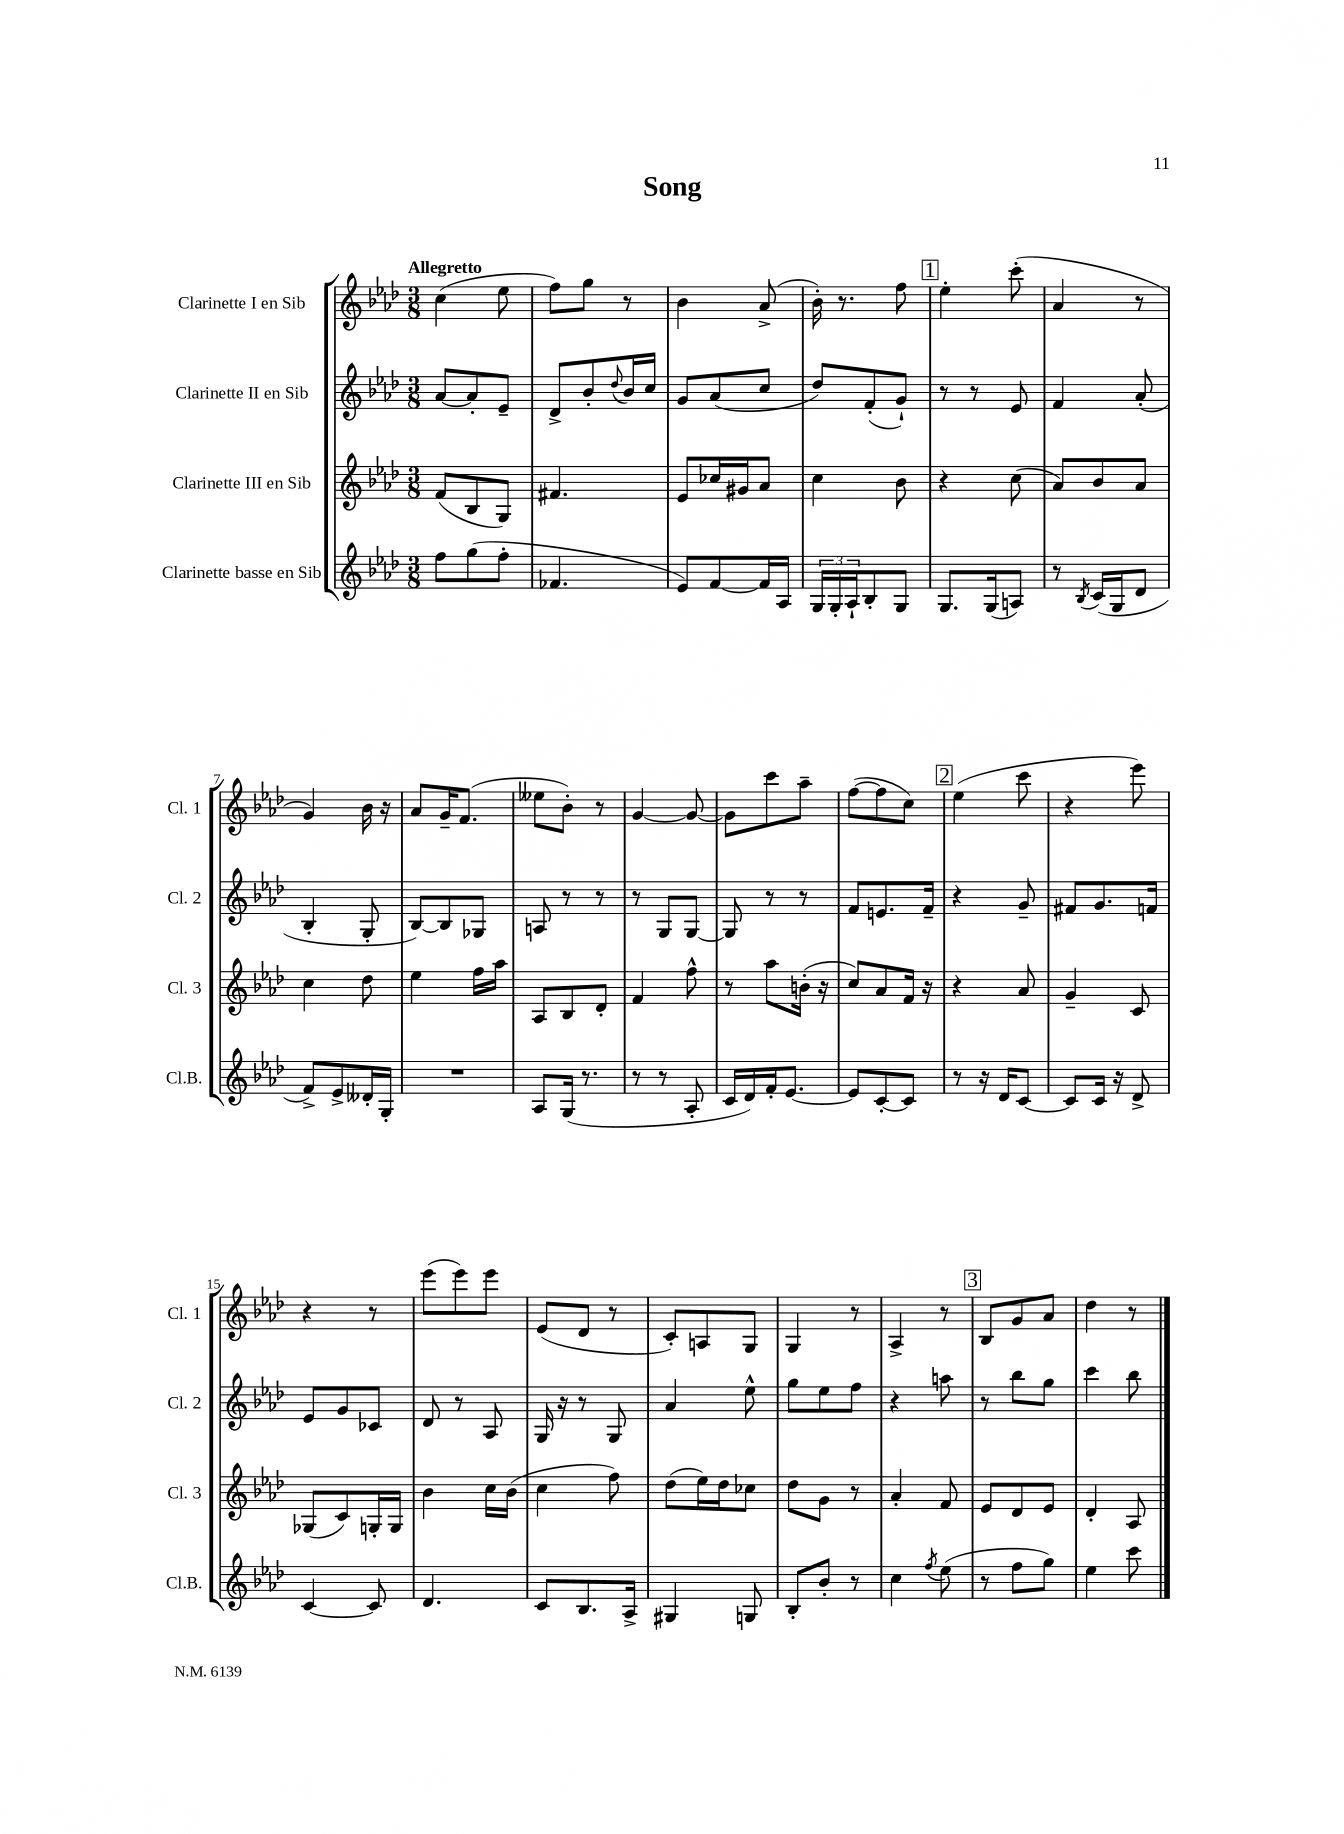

**kern	**kern	**kern	**kern
*staff4	*staff3	*staff2	*staff1
*clefG2	*clefG2	*clefG2	*clefG2
*k[b-e-a-d-]	*k[b-e-a-d-]	*k[b-e-a-d-]	*k[b-e-a-d-]
*M3/8	*M3/8	*M3/8	*M3/8
8ff\L	(8f/L	[8a-/L	(4cc\
(8gg\	8B-/	8a-'/]	.
8ff'\J	8G/J)	8e-~/J	8ee-\
=	=	=	=
4.f-/	4.f#/	8d-^/L	8ff\L)
.	.	8b-'/	8gg\J
.	.	8qqdd-/	.
.	.	16b-/L	8r
.	.	16cc/JJ	.
=	=	=	=
8e-/L)	8e-/L	8g/L	4b-\
[8f/	16cc-/L	(8a-/	.
.	16g#/J	.	.
16f/]L	8a-/J	8cc/J	(8a-^/
16A-/JJ	.	.	.
=	=	=	=
24G/LL	4cc\	8dd-/L)	16b-'\)
24G'/	.	.	.
.	.	.	8.r
24A-`/J	.	.	.
8B-'/	.	(8f'/	.
8G/J	8b-\	8g`/J)	8ff\
=	=	=	=
8.G/L	4r	8r	4ee-'\
.	.	8r	.
(16G/k	.	.	.
8A/J)	(8cc\	8e-/	(8ccc'\
=	=	=	=
8r	8a-/L)	4f/	4a-/
8qB-/	.	.	.
(16c/LL	8b-/	.	.
16G/J	.	.	.
8d-/J	8a-/J	(8a-'/	8r
=	=	=	=
8f^/L)	4cc\	4B-'/	4g/)
8e-^/	.	.	.
16d--'/L	8dd-\	8G'/	16b-\
16G'/JJ	.	.	16r
=	=	=	=
4.r	4ee-\	[8B-/L)	8a-/L
.	.	8B-/]	16g~/K
.	.	.	(8.f/J
.	16ff\LL	8G-/J	.
.	16aa-\JJ	.	.
=	=	=	=
8A-/L	8A-/L	8A/	8ee--\L
(16G/Jk	8B-/	8r	8b-'\J)
8.r	.	.	.
.	8d-'/J	8r	8r
=	=	=	=
8r	4f/	8r	[4g/
8r	.	8G/L	.
8A-'/	8ff^^\	[8G/J	8g/_
=	=	=	=
16c/LL	8r	8G/]	8g\]L
16d-/)	.	.	.
16f'/J	8aa-\L	8r	8ccc\
[8.e-/J	.	.	.
.	(16b'\Jk	8r	8aa-~\J
.	16r	.	.
=	=	=	=
8e-/]L	8cc/L)	8f/L	([8ff\L
[8c'/	8a-/	8.e/	8ff\]
8c/]J	16f/Jk	.	8cc\J)
.	16r	16f~/Jk	.
=	=	=	=
8r	4r	4r	(4ee-\
16r	.	.	.
16d-/LK	.	.	.
[8c/J	8a-/	8g~/	8ccc\
=	=	=	=
8c/]L	4g~/	8f#/L	4r
16c/Jk	.	8.g/	.
16r	.	.	.
8d-^/	8c/	.	8eee-\)
.	.	16f/Jk	.
=	=	=	=
[4c/	(8G-/L	8e-/L	4r
.	8c/)	8g/	.
8c/]	16G'/L	8c-/J	8r
.	16G/JJ	.	.
=	=	=	=
4.d-/	4b-\	8d-/	(8eee-\L
.	.	8r	8eee-\)
.	16cc\LL	8A-/	8eee-\J
.	(16b-\JJ	.	.
=	=	=	=
8c/L	4cc\	16G/	(8e-/L
.	.	16r	.
8.B-/	.	8r	8d-/J
.	8ff\)	8G/	8r
16A-^/Jk	.	.	.
=	=	=	=
4G#/	(8dd-\L	4a-/	8c'/L)
.	16ee-\L)	.	8A/
.	16dd-\J	.	.
8G/	8cc-\J	8ee-^^\	8G/J
=	=	=	=
8B-'/L	8dd-\L	8gg\L	4G/
8b-'/J	8g\J	8ee-\	.
8r	8r	8ff\J	8r
=	=	=	=
4cc\	4a-'/	4r	4A-^/
8qff/	.	.	.
(8ee-\	8f/	8aa\	8r
=	=	=	=
8r	8e-/L	8r	8B-/L
8ff\L	8d-/	8bb-\L	8g/
8gg\J)	8e-/J	8gg\J	8a-/J
=	=	=	=
4ee-\	4d-'/	4ccc\	4dd-\
8ccc\	8A-/	8bb-\	8r
==	==	==	==
*-	*-	*-	*-
